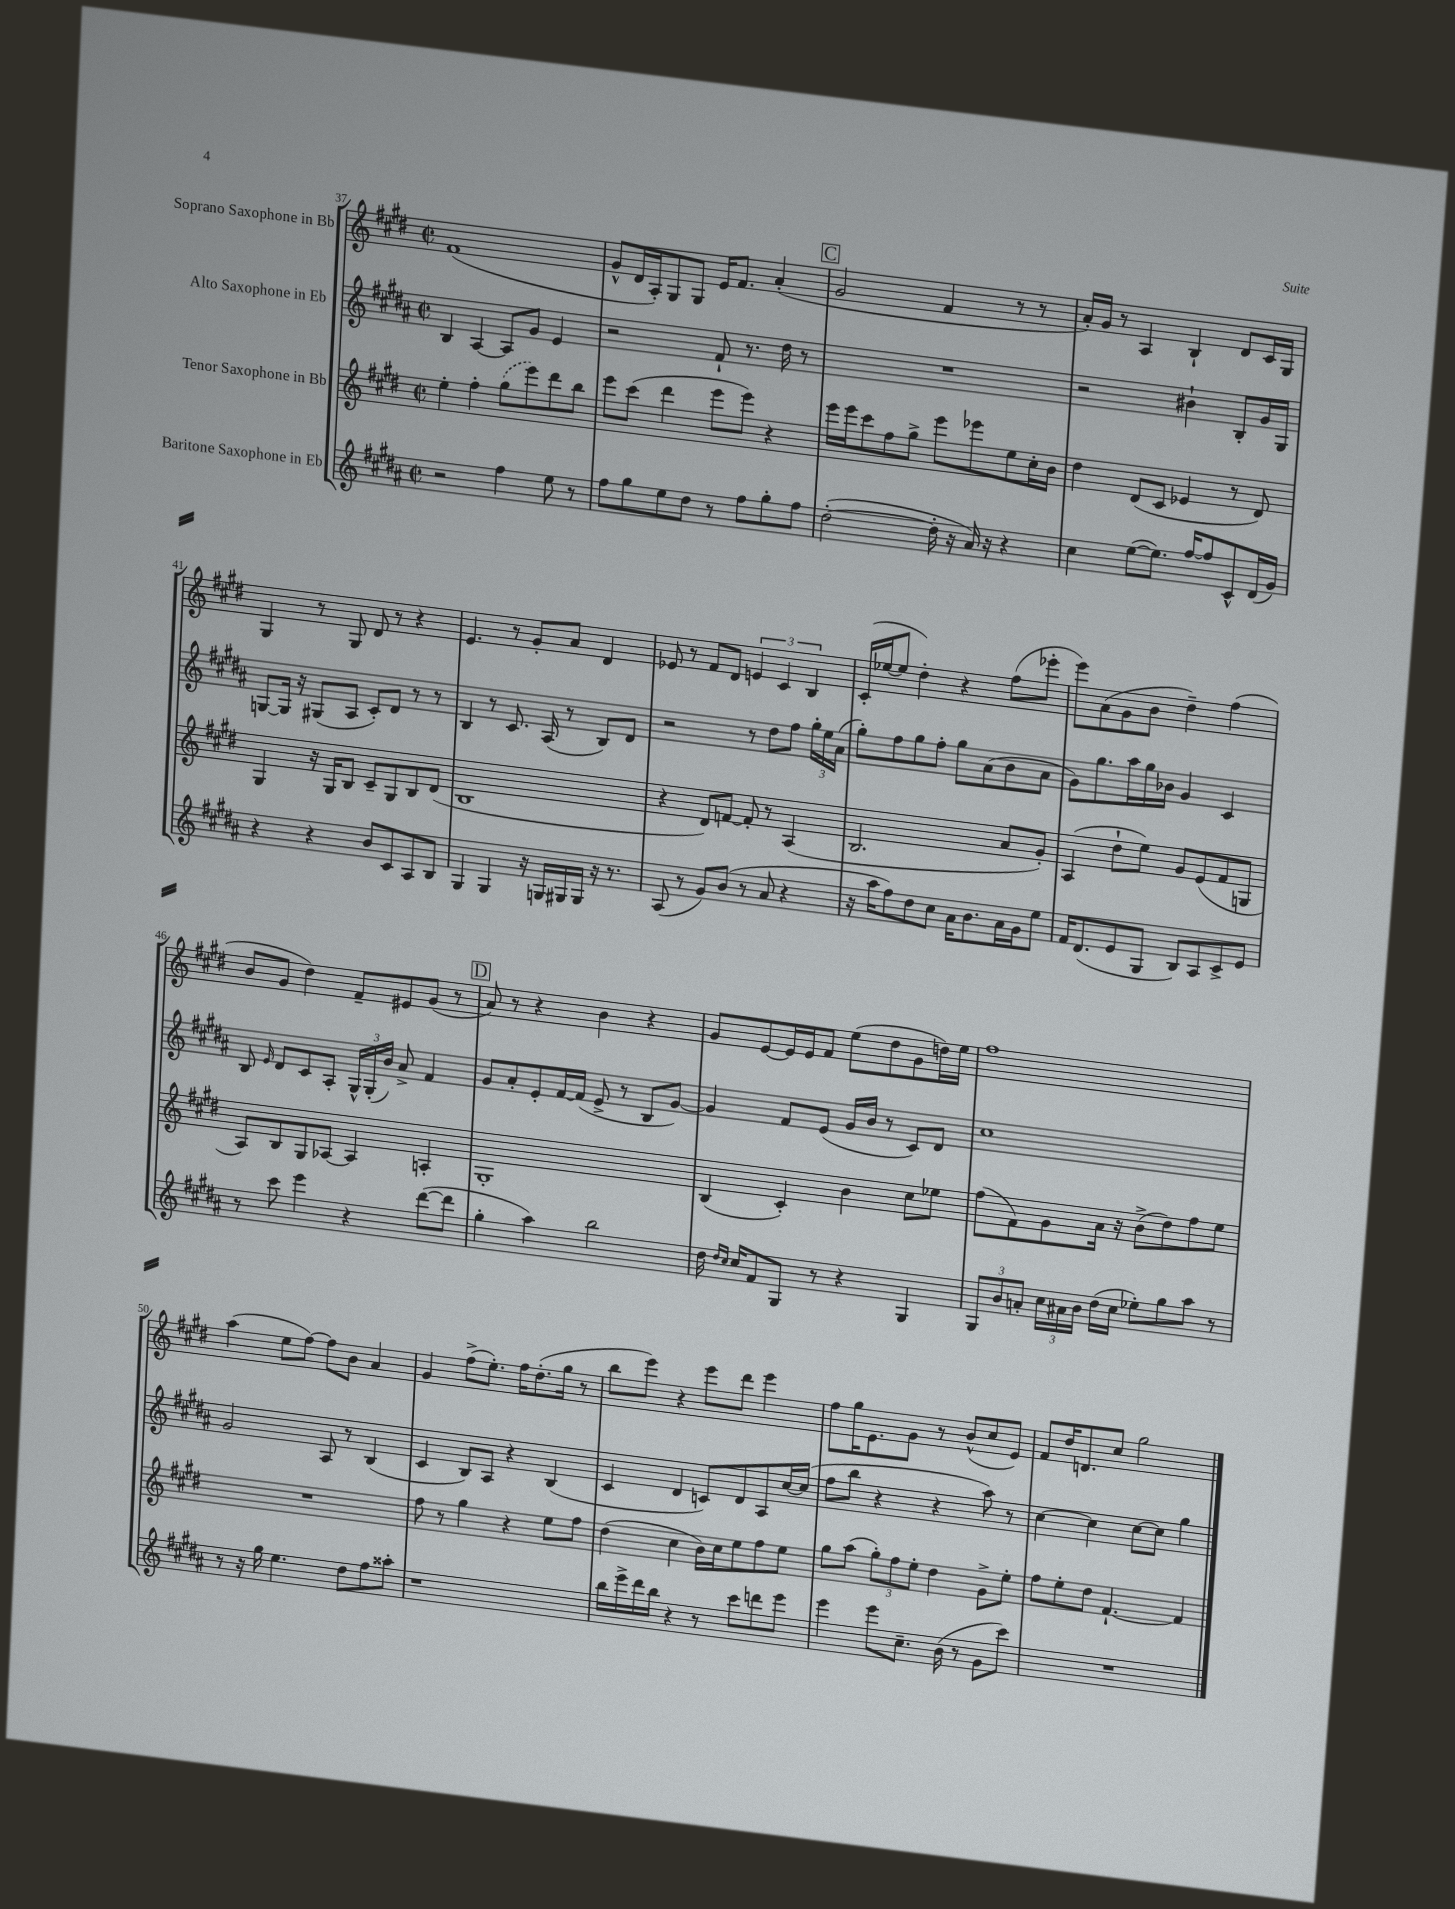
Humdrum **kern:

**kern	**kern	**kern	**kern
*staff4	*staff3	*staff2	*staff1
*clefG2	*clefG2	*clefG2	*clefG2
*k[f#c#g#d#a#]	*k[f#c#g#d#]	*k[f#c#g#d#a#]	*k[f#c#g#d#]
*M2/2	*M2/2	*M2/2	*M2/2
*met(c|)	*met(c|)	*met(c|)	*met(c|)
2r	4ee'	4B	(1f#
.	4ff#'	[4A#	.
4ff#	(8gg#	8A#]	.
.	8eee)	8g#	.
8ee	8ddd#	4e	.
8r	8bb	.	.
=	=	=	=
8ff#	8eee	2r	8g#^^
8gg#	(8ccc#	.	16d#
.	.	.	16A')
8ee	4ddd#	.	8G#
8dd#	.	.	8G#
8r	8eee	8f#`	16e
.	.	.	8.f#
8ff#	8eee)	8.r	.
8gg#'	4r	.	(4a'
.	.	16dd#	.
8ff#	.	8r	.
=	=	=	=
([2dd#'	16eee	1r	2g#
.	16eee	.	.
.	8ccc#	.	.
.	8ff#	.	.
.	8gg#^	.	.
16dd#']	8eee	.	4f#
16r	.	.	.
16a#)	8eee-	.	.
16r	.	.	.
4r	8ee	.	8r
.	16cc#'	.	8r
.	16b	.	.
=	=	=	=
4cc#	4dd#	2r	16a')
.	.	.	16g#
.	.	.	8r
([8ee	(8d#	.	4A
8.ee])	8c#	.	.
.	4e-	4b#`	4B`
[16ff#	.	.	.
8ff#]	.	.	.
8c#^^	8r	8B'	8d#
(16d#	8d#)	16g#	16c#
16g#)	.	16G#	16G#
=	=	=	=
4r	4G#	[8G	4G#
.	.	16G]	.
.	.	16r	.
4r	16r	(8G#	8r
.	16G#	.	.
.	8B	8A#	8G#
8b	8c#~	8c#')	8d#
8c#	8G#	8d#	8r
8A#	8B	8r	4r
8B	(8d#	8r	.
=	=	=	=
4G#	1B	4B	4.e
4G#	.	8r	.
.	.	8.c#	8r
16r	.	.	8g#'
16G	.	(16A#	.
16G#	.	8r	8a
16G#	.	.	.
16r	.	8B)	4d#
8.r	.	.	.
.	.	8d#	.
=	=	=	=
(8A#	4r	2r	8e-
8r	.	.	8r
8g#)	8d#)	.	8f#
(8b	[8f	.	8d#
8r	8f']	8r	6e
8a#	8r	8dd#	.
.	.	.	6c#
4r	(4A	8ff#	.
.	.	.	6B
.	.	24gg#'	.
.	.	24ee	.
.	.	(24a#	.
=	=	=	=
16r	2.B	8gg#')	(16c#'
16aa#	.	.	[16ee-
8ff#)	.	8ff#	8ee-]
8dd#	.	8gg#	4dd#')
8cc#	.	8ff#'	.
16a#	.	8gg#	4r
8.b	.	.	.
.	.	(8a#	.
16a#	8a	8b	(8ff#
16g#	.	.	.
8ee	8g#')	8a#	8eee-'
=	=	=	=
16f#	(4A	8g#)	8eee)
(8.d#	.	.	.
.	.	8.gg#	(8a
8e	8dd#`	.	8g#
.	.	16aa#	.
8G#	8ee)	16gg#	8b
.	.	16b-	.
8B)	8g#	4g#	4dd#~)
8A#	(8e	.	.
8c#^	8f#	4c#	(4ff#
8e	8G	.	.
=	=	=	=
8r	8A)	8B	8b
.	.	16qqe	.
8ccc#	8B	8d#	8g#
4eee	8G#	8c#	4dd#)
.	[8A-	8A#'	.
4r	4A-]	24G#^^	8f#~
.	.	(24G#'	.
.	.	24b)	.
.	.	8a#^	8e#
([8ddd#	4A'	4f#	(8g#
8ddd#]	.	.	8r
=	=	=	=
4gg#'	1G#'	8g#	8a)
.	.	8a#'	8r
4aa#)	.	8e'	4r
.	.	[16f#	.
.	.	(16f#]	.
2bb	.	8e^	4b
.	.	8r	.
.	.	8B	4r
.	.	[8g#)	.
=	=	=	=
16dd#	(4B	4g#]	8g#
16qqdd#	.	.	.
16qqcc#	.	.	.
16cc#	.	.	.
8f#	.	.	[8e
8G#	4c#')	8f#	16e]
.	.	.	16e
8r	.	(8e	8f#
4r	4b	16g#	(8ee
.	.	16b	.
.	.	8r	8dd#
4G#	8cc#	8c#)	8g#
.	8ee-	8d#	16dd)
.	.	.	16ee
=	=	=	=
12G#	(8ff#	1cc#	1ff#
12b	.	.	.
.	8f#)	.	.
12a'	.	.	.
24cc#	8g#	.	.
24a#	.	.	.
24b	.	.	.
(16dd#	16a	.	.
16cc#	16r	.	.
8ee-')	(8b^	.	.
8gg#	8dd#)	.	.
8aa#	8ff#	.	.
8r	8ee	.	.
=	=	=	=
8r	1r	2g#	(4aa
16r	.	.	.
16gg#	.	.	.
4.ee	.	.	8ee
.	.	.	[8ff#)
.	.	8A#	8ff#]
8dd#	.	8r	8b
8ff#	.	(4B	4a
8aa##'	.	.	.
=	=	=	=
1r	8ff#	4c#	4g#
.	8r	.	.
.	4gg#	8B)	(8ff#^
.	.	8A#	8.ee')
.	4r	4r	.
.	.	.	16ff#
.	.	.	(8.dd#'
.	8ee	(4B	.
.	.	.	16gg#
.	8ff#	.	8r
=	=	=	=
16bb	(4dd#	4c#	8bb
16eee^	.	.	.
16ddd#	.	.	8eee)
16bb	.	.	.
4r	4cc#	4d#	4r
8r	16b)	8c)	8eee
.	16cc#	.	.
8ccc#	8ee	8d#	8ddd#
8ddd	8ff#	8A#	4eee
8eee	8ee	[16cc#	.
.	.	(16cc#]	.
=	=	=	=
4eee	8gg#	8ff#	8ff#
.	(8aa	8bb	16gg#
.	.	.	8.e
8eee	12gg#')	4r	.
.	12ff#	.	.
8.cc#~	.	.	8g#
.	12ee'	.	.
.	4dd#	4r	8r
(16b	.	.	.
8r	.	.	(8b^^
8g#	8g#^	8aa#)	8cc#
8ccc#)	8ee'	8r	8e)
=	=	=	=
1r	8ff#	[4cc#	8f#
.	8ee'	.	16dd#
.	.	.	8.d
.	8dd#	4cc#]	.
.	[4.f#`	.	8cc#
.	.	[8cc#	2gg#
.	.	8cc#]	.
.	4f#]	4gg#	.
==	==	==	==
*-	*-	*-	*-
